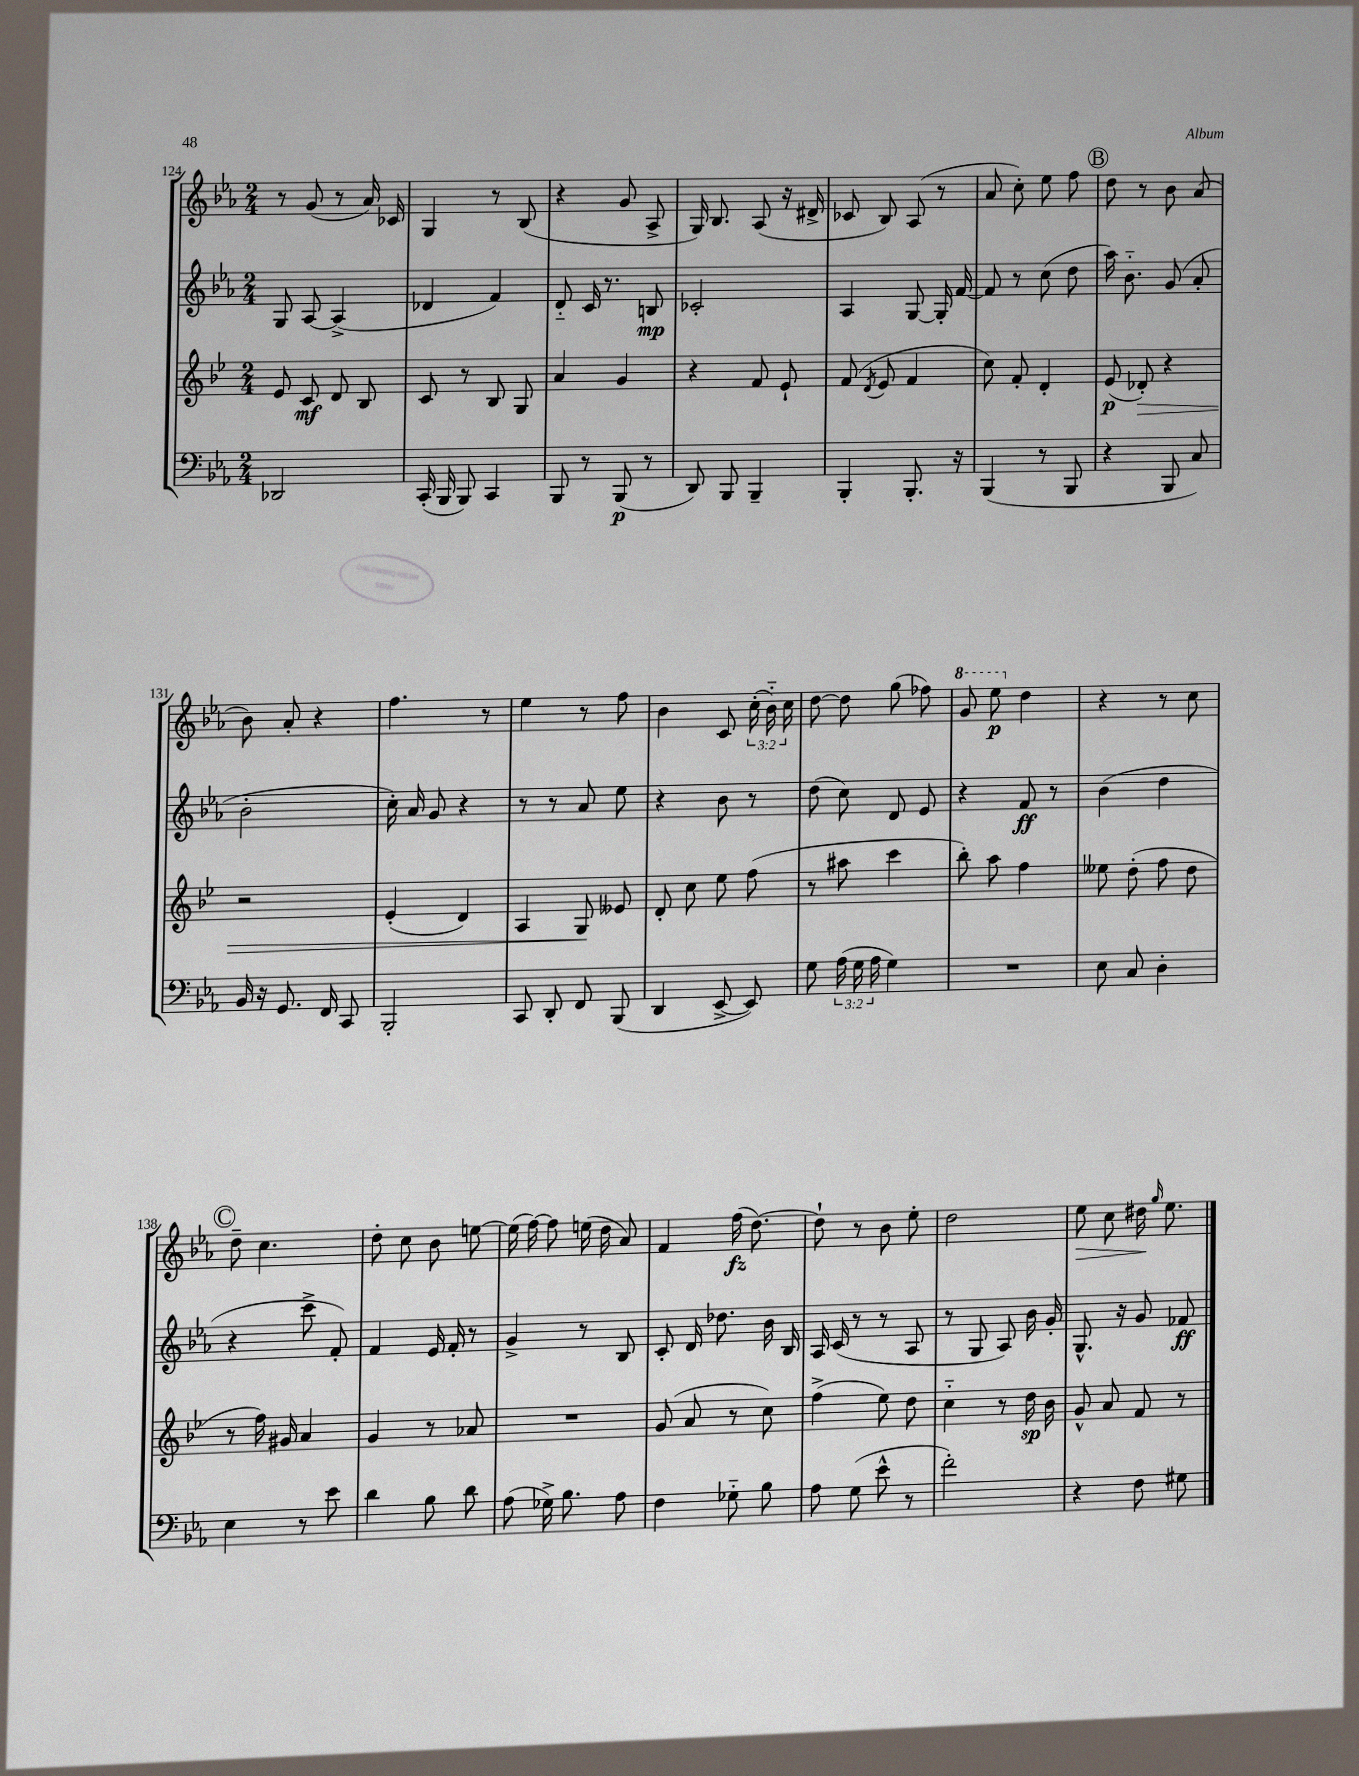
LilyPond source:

<<
\new StaffGroup <<
\new Staff = "s0" {
    \clef treble \key ees \major \numericTimeSignature \time 2/4 \override Staff.TupletNumber.text = #tuplet-number::calc-fraction-text
    \autoBeamOff r8 g'8( r8 aes'16) ces'16 |
    g4 r8 bes8( |
    r4 g'8 aes8-> |
    g16) bes8. aes8( r16 dis'16-> |
    ces'8 bes8) aes8( r8 |
    aes'8 c''8-.) ees''8 f''8 |
    \mark \markup { \circle "B" } d''8 r8 bes'8 aes'8( |
    bes'8) aes'8-. r4 |
    f''4. r8 |
    ees''4 r8 f''8 |
    bes'4 c'8 \tuplet 3/2 { c''16-.( bes'16-_) c''16 } |
    d''8~ d''8 g''8( fes''8) |
    \ottava #1 g''8 ees'''8\p \ottava #0 d''4 |
    r4 r8 c''8 |
    \mark \markup { \circle "C" } d''8-- c''4. |
    d''8-. c''8 bes'8 e''8~ |
    e''16( f''16~) f''8 e''16( d''16 aes'8) |
    f'4 f''16\fz( d''8.~) |
    d''8-! r8 bes'8 ees''8-. |
    d''2 |
    ees''8\> c''8 dis''16\! \grace { g''16 } ees''8. \bar "|." |
}
\new Staff = "s1" {
    \clef treble \key ees \major \numericTimeSignature \time 2/4
    \autoBeamOff g8 aes8~ aes4->( |
    des'4 f'4) |
    d'8-_ c'16 r8. b8\mp |
    ces'2-. |
    aes4 g8~ g16-. f'16~ |
    f'8 r8 c''8( d''8 |
    \mark \markup { \circle "B" } aes''16) bes'8.-_ g'8( aes'8-. |
    bes'2-. |
    c''16-.) aes'16 g'8 r4 |
    r8 r8 aes'8 ees''8 |
    r4 bes'8 r8 |
    d''8( c''8) d'8 ees'8 |
    r4 f'8\ff r8 |
    bes'4( d''4 |
    \mark \markup { \circle "C" } r4 c'''8-> f'8-.) |
    f'4 ees'16 f'16-. r8 |
    g'4-> r8 bes8 |
    c'8-. d'16 des''8. bes'16 bes16 |
    aes16 c'16( r8 r8 aes8 |
    r8 g8 aes8) bes'16 g'16-. |
    g8.-^ r16 g'8 fes'8\ff \bar "|." |
}
\new Staff = "s2" {
    \clef treble \key bes \major \numericTimeSignature \time 2/4
    \autoBeamOff ees'8 c'8\mf d'8 bes8 |
    c'8 r8 bes8 g8 |
    a'4 g'4 |
    r4 f'8 ees'8-! |
    f'8( \acciaccatura { d'8 } ees'8 f'4 |
    c''8) f'8-. d'4-. |
    \mark \markup { \circle "B" } ees'8\p( des'8-.\>) r4 |
    r2 |
    ees'4-.( d'4) |
    a4 g8\! eeses'8 |
    d'8-. c''8 ees''8 f''8( |
    r8 ais''8 c'''4 |
    bes''8-.) a''8 f''4 |
    eeses''8 d''8-.( f''8 d''8 |
    \mark \markup { \circle "C" } r8 f''16) gis'16 a'4 |
    g'4 r8 aes'8 |
    R2 |
    g'8( a'8 r8 c''8) |
    f''4->( ees''8) d''8 |
    c''4-_ r8 d''16\sp bes'16 |
    g'8-^ a'8 f'8 r8 \bar "|." |
}
\new Staff = "s3" {
    \clef bass \key ees \major \numericTimeSignature \time 2/4 \override Staff.TupletNumber.text = #tuplet-number::calc-fraction-text
    \autoBeamOff des,2 |
    c,16-.( bes,,16 bes,,8) c,4 |
    bes,,8 r8 bes,,8\p( r8 |
    d,8) bes,,8 bes,,4-- |
    bes,,4-. bes,,8.-. r16 |
    bes,,4( r8 bes,,8 |
    \mark \markup { \circle "B" } r4 bes,,8 c8) |
    bes,16 r16 g,8. f,16 c,8 |
    bes,,2-. |
    c,8 d,8-. f,8 bes,,8( |
    d,4 ees,8~-> ees,8) |
    g8 \tuplet 3/2 { aes16( g16 aes16 } g4) |
    R2 |
    ees8 c8 d4-. |
    \mark \markup { \circle "C" } ees4 r8 ees'8 |
    d'4 bes8 d'8 |
    aes8( ges16->) bes8. aes8 |
    f4 ges8-_ bes8 |
    aes8 g8( ees'8-^ r8 |
    f'2-.) |
    r4 f8 gis8 \bar "|." |
}
>>
>>
\layout { \context { \Score currentBarNumber = #124 } }
